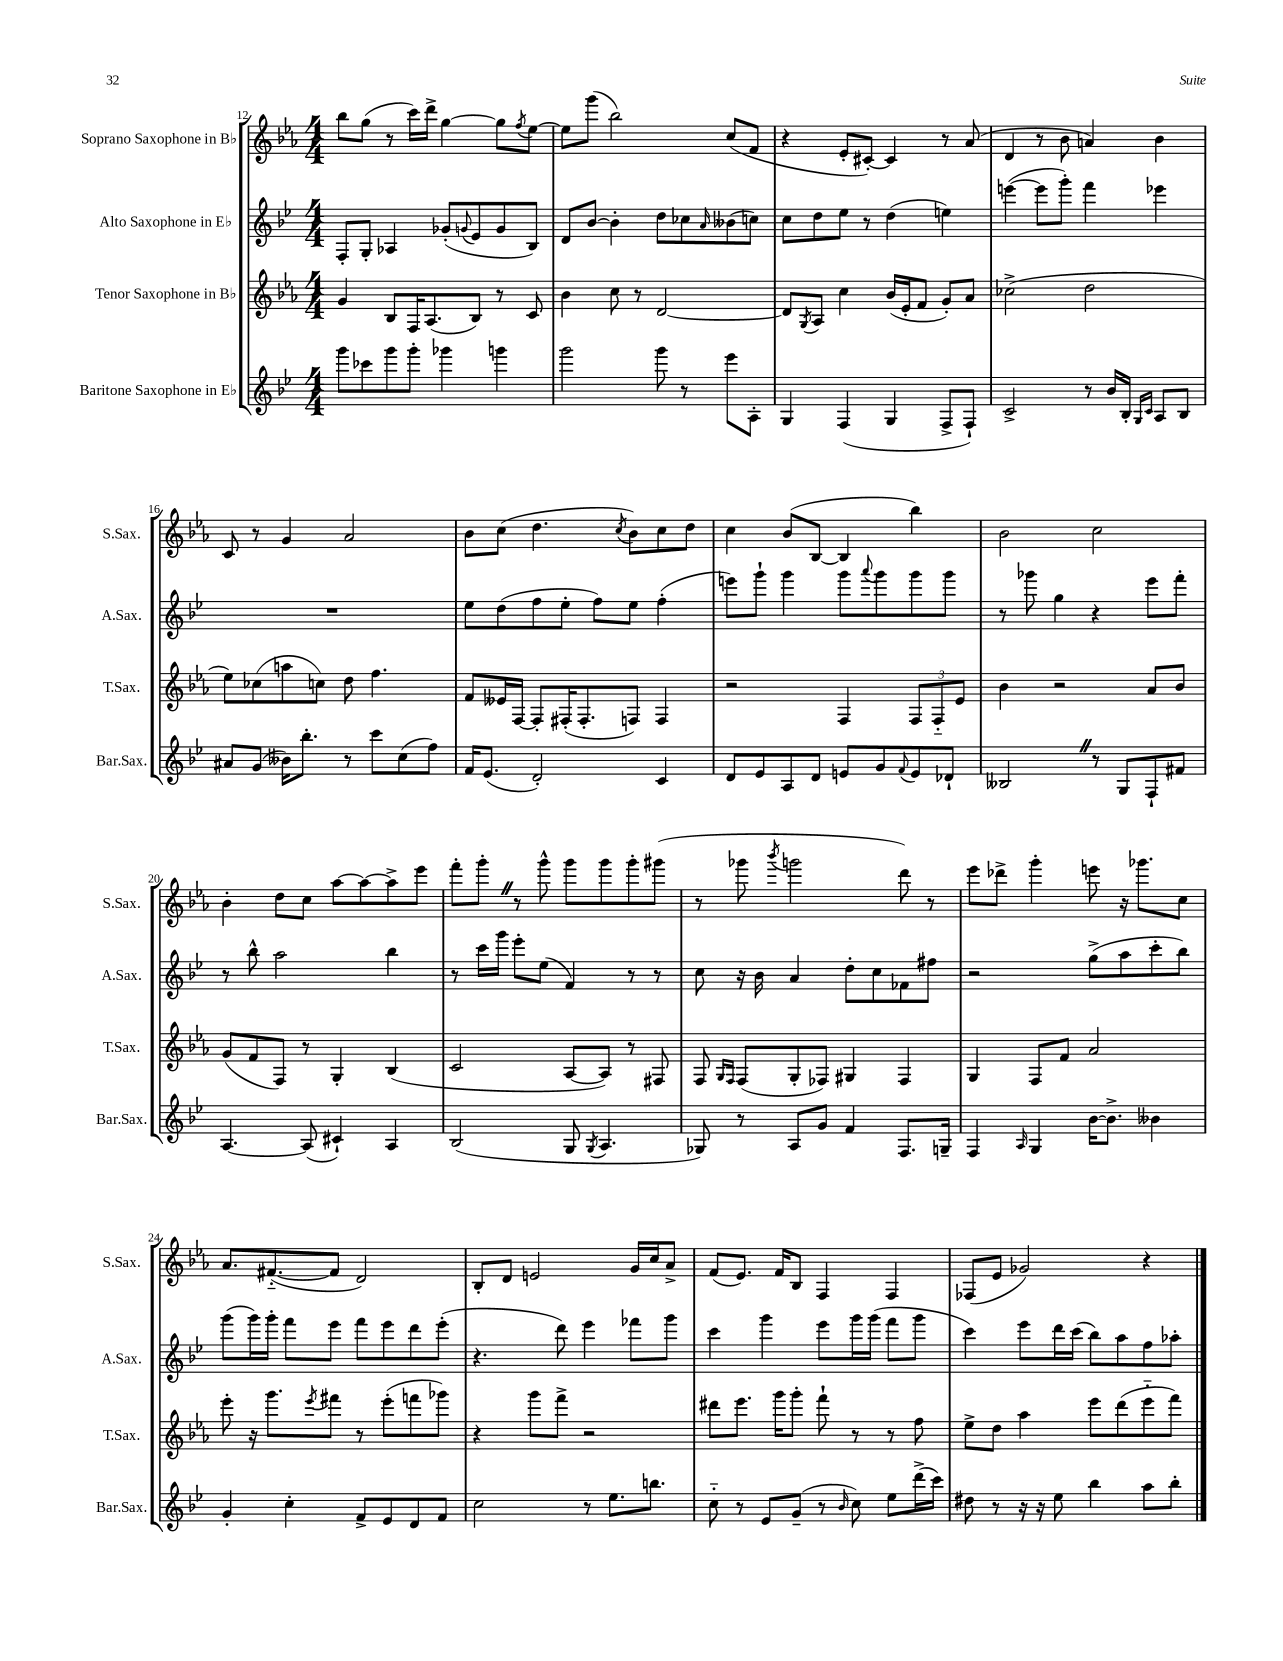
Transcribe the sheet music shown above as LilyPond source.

<<
\new StaffGroup <<
\new Staff = "s0" \with { instrumentName = "Soprano Saxophone in Bb" shortInstrumentName = "S.Sax." } {
    \clef treble \key ees \major \numericTimeSignature \time 4/4
    bes''8 g''8( r8 c'''16) d'''16-> g''4~ g''8 \acciaccatura { f''8 } ees''8~ |
    ees''8 g'''8( bes''2) c''8( f'8 |
    r4 ees'8-. cis'8~-.) cis'4 r8 aes'8( |
    d'4 r8 bes'8 a'4) bes'4 |
    c'8 r8 g'4 aes'2 |
    bes'8 c''8( d''4. \acciaccatura { c''8 } bes'8) c''8 d''8 |
    c''4 bes'8( bes8~ bes4 bes''4) |
    bes'2 c''2 |
    bes'4-. d''8 c''8 aes''8~ aes''8~ aes''8-> ees'''8 |
    f'''8-. g'''8-. \once \override BreathingSign.text = \markup { \musicglyph "scripts.caesura.straight" } \breathe r8 g'''8-^ g'''8 g'''8 g'''8-. gis'''8( |
    r8 ges'''8 \acciaccatura { bes'''8 } g'''2 d'''8) r8 |
    ees'''8 des'''8-> g'''4-. e'''8 r16 ges'''8. c''8 |
    aes'8. fis'8.~-_( fis'8 d'2) |
    bes8-. d'8 e'2 g'16 c''16 aes'8-> |
    f'8( ees'8.) f'16 bes8 f4 f4 |
    fes8( ees'8 ges'2) r4 \bar "|." |
}
\new Staff = "s1" \with { instrumentName = "Alto Saxophone in Eb" shortInstrumentName = "A.Sax." } {
    \clef treble \key bes \major \numericTimeSignature \time 4/4
    f8-. g8-. aes4 ges'8-.( \appoggiatura { g'8 } ees'8 g'8 bes8) |
    d'8 bes'8~ bes'4-. d''8 ces''8 \grace { a'16 } beses'8( c''8) |
    c''8 d''8 ees''8 r8 d''4( e''4) |
    e'''4~( e'''8 g'''8-.) f'''4 ees'''4 |
    R1 |
    ees''8 d''8( f''8 ees''8-. f''8) ees''8 f''4-.( |
    e'''8) g'''8-! g'''4 g'''8 \appoggiatura { a'''8 } g'''8 g'''8 g'''8 |
    r8 ges'''8 g''4 r4 ees'''8 f'''8-. |
    r8 bes''8-^ a''2 bes''4 |
    r8 c'''16 g'''16 ees'''8-. ees''8( f'4) r8 r8 |
    c''8 r16 bes'16 a'4 d''8-. c''8 fes'8 fis''8 |
    r2 g''8->( a''8 c'''8-. bes''8) |
    g'''8( g'''16) g'''16-. f'''8 ees'''8 f'''8 ees'''8 d'''8 ees'''8-.( |
    r4. d'''8) ees'''4 fes'''8 g'''8 |
    c'''4 g'''4 ees'''8 g'''16 g'''16( f'''8 g'''8 |
    c'''4) ees'''8 d'''16 c'''16( bes''8) a''8 f''8 aes''8-. \bar "|." |
}
\new Staff = "s2" \with { instrumentName = "Tenor Saxophone in Bb" shortInstrumentName = "T.Sax." } {
    \clef treble \key ees \major \numericTimeSignature \time 4/4
    g'4 bes8 f16 aes8.( bes8) r8 c'8 |
    bes'4 c''8 r8 d'2~ |
    d'8 \acciaccatura { g8 } aes8 c''4 bes'16( ees'16-. f'8 g'8-.) aes'8 |
    ces''2->( d''2 |
    ees''8) ces''8( a''8 c''8) d''8 f''4. |
    f'8 eeses'16 f16~ f8-. fis16-.( fis8.-. f8) f4 |
    r2 f4 \tuplet 3/2 { f8 f8-_ ees'8 } |
    bes'4 r2 aes'8 bes'8 |
    g'8( f'8 f8) r8 g4-. bes4( |
    c'2 aes8~ aes8) r8 fis8 |
    f8 \grace { g16 f16 } f8( g8-. fes8) gis4 fes4 |
    g4 f8 f'8 aes'2 |
    ees'''8-. r16 g'''8. \acciaccatura { ees'''8 } fis'''8 r8 ees'''8-.( f'''8 ges'''8) |
    r4 g'''8 f'''8-> r2 |
    dis'''8 ees'''8. g'''16 g'''8-. f'''8-! r8 r8 f''8 |
    ees''8-> d''8 aes''4 ees'''8 d'''8( ees'''8-_ f'''8) \bar "|." |
}
\new Staff = "s3" \with { instrumentName = "Baritone Saxophone in Eb" shortInstrumentName = "Bar.Sax." } {
    \clef treble \key bes \major \numericTimeSignature \time 4/4
    g'''8 ces'''8 g'''8 g'''8-. ges'''4 g'''4 |
    g'''2 g'''8 r8 ees'''8 a8-. |
    g4 f4( g4 f8-> f8-!) |
    c'2-> r8 bes'16 bes16-. \grace { g16 c'16 } a8 bes8 |
    ais'8 g'8( beses'16) bes''8.-. r8 c'''8 c''8( f''8) |
    f'16 ees'8.( d'2-.) c'4 |
    d'8 ees'8 a8 d'8 e'8 g'8 \appoggiatura { f'8 } e'8 des'8-! |
    beses2 \once \override BreathingSign.text = \markup { \musicglyph "scripts.caesura.straight" } \breathe r8 g8 f8-! fis'8 |
    a4.~ a8( cis'4-!) a4 |
    bes2( g8 \acciaccatura { g8 } a4. |
    ges8) r8 a8 g'8 f'4 f8. g16-- |
    f4 \grace { a16 } g4 bes'16~ bes'8.-> beses'4 |
    g'4-. c''4-. f'8-> ees'8 d'8 f'8 |
    c''2 r8 ees''8. b''8. |
    c''8-_ r8 ees'8 g'8--( r8 \grace { bes'16 } c''8) ees''8 d'''16->( c'''16) |
    dis''8 r8 r16 r16 ees''8 bes''4 a''8 bes''8-. \bar "|." |
}
>>
>>
\layout { \context { \Score currentBarNumber = #12 } }
